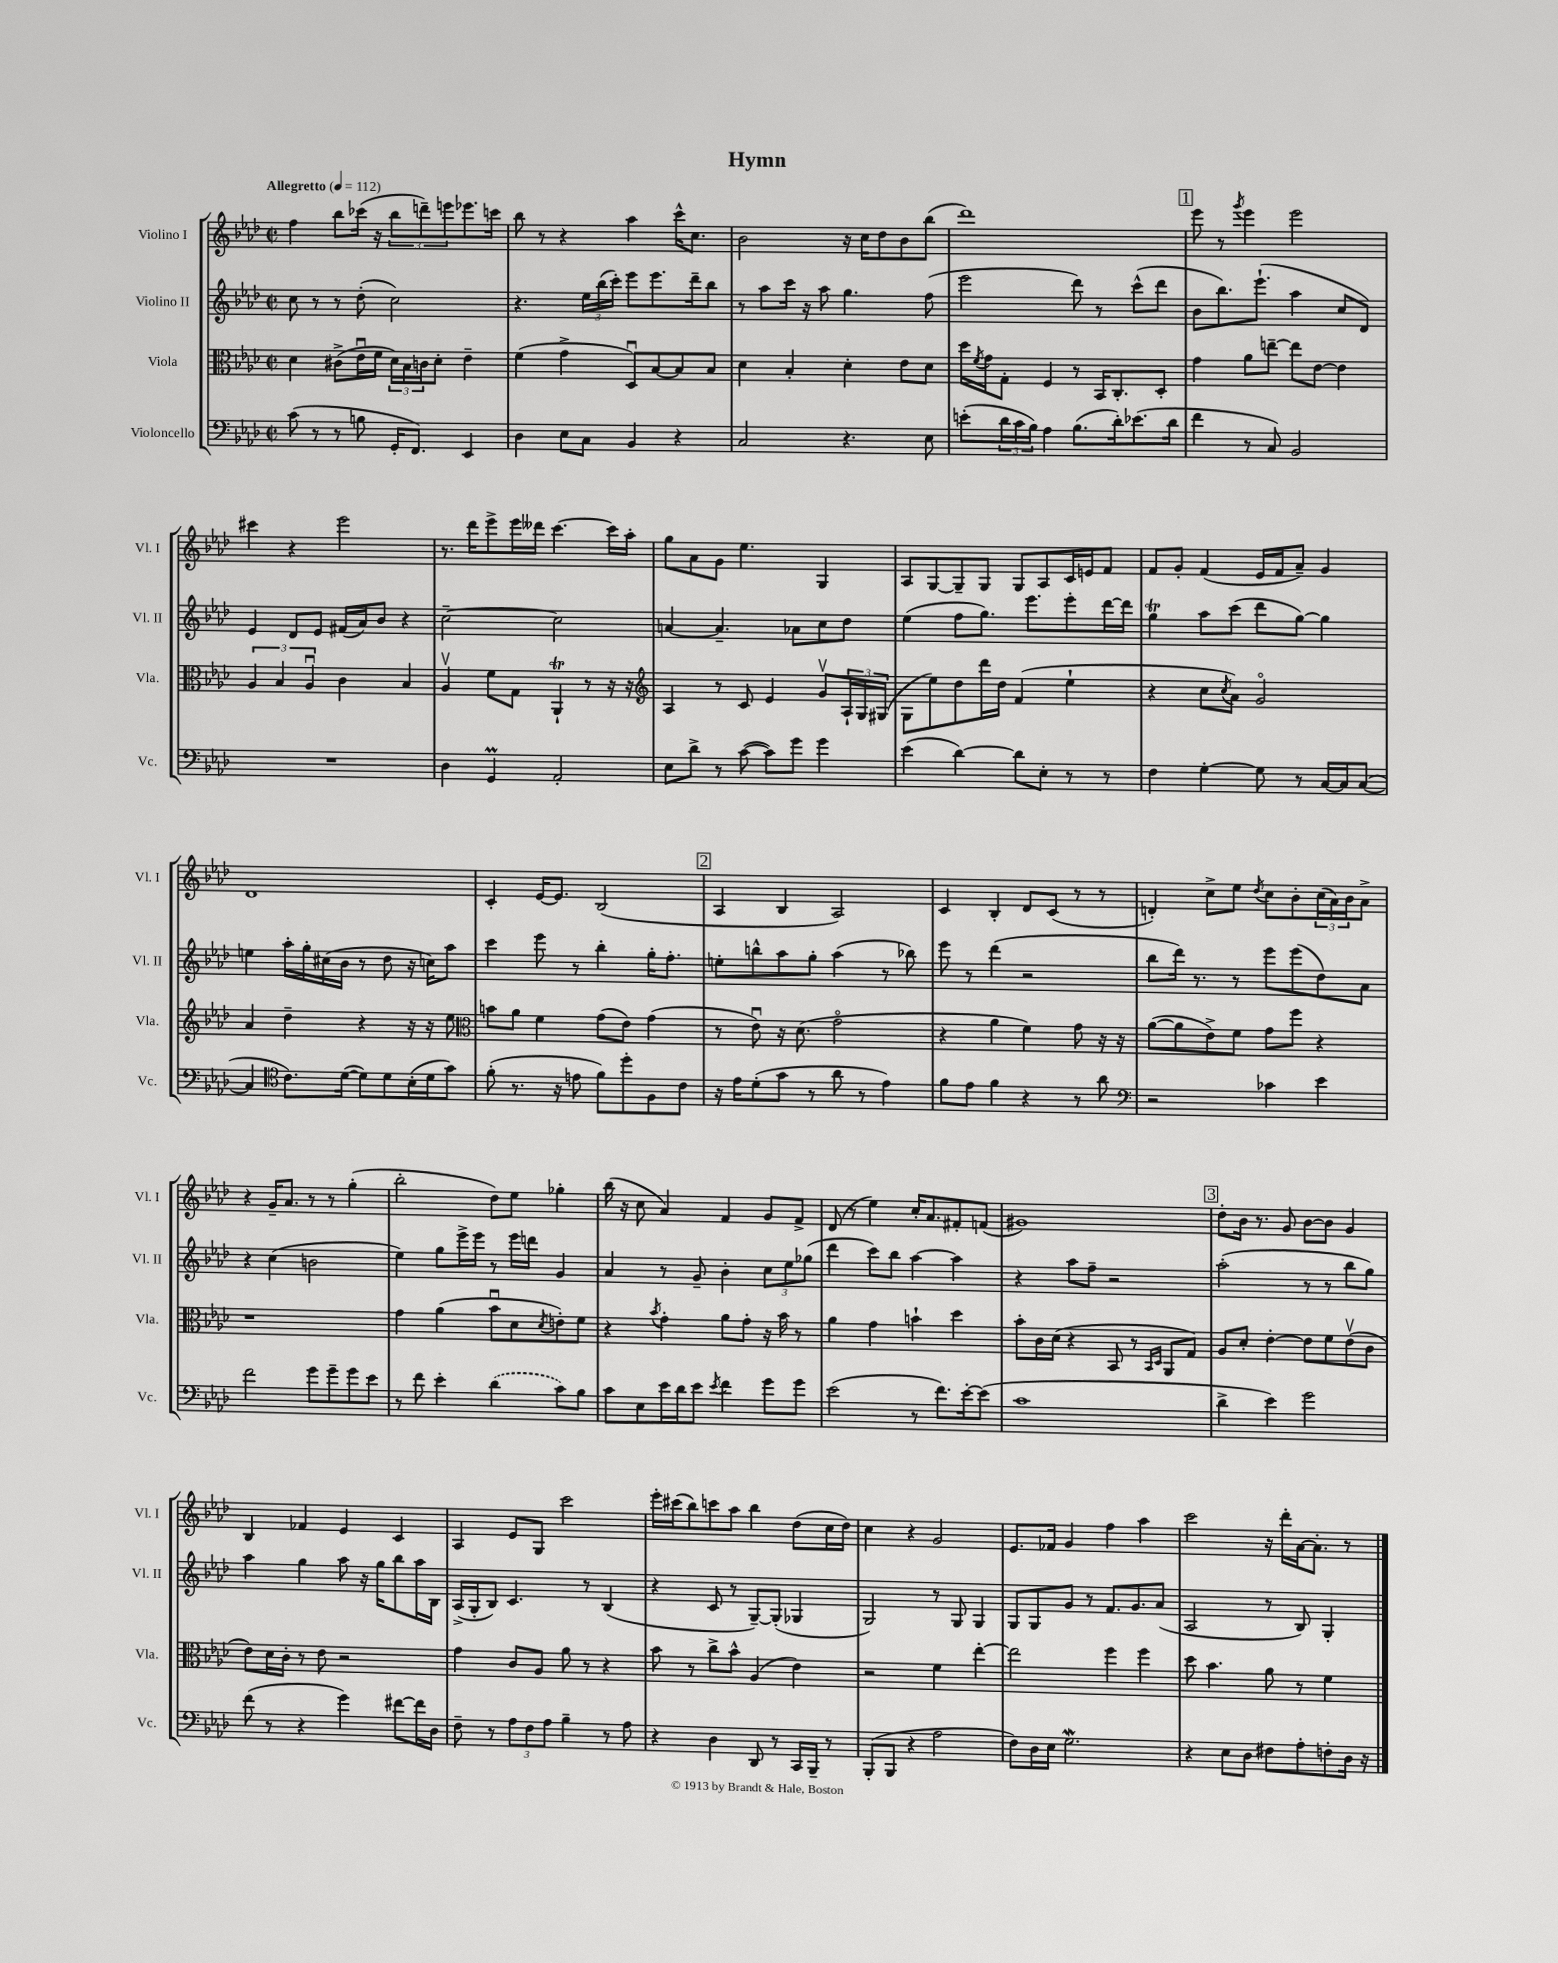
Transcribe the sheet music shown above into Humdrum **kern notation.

**kern	**kern	**kern	**kern
*staff4	*staff3	*staff2	*staff1
*clefF4	*clefC3	*clefG2	*clefG2
*k[b-e-a-d-]	*k[b-e-a-d-]	*k[b-e-a-d-]	*k[b-e-a-d-]
*M2/2	*M2/2	*M2/2	*M2/2
*met(c|)	*met(c|)	*met(c|)	*met(c|)
*MM112	*MM112	*MM112	*MM112
(8c\	4d-\	8cc\	4ff\
8r	.	8r	.
8r	(8c#^\L	8r	8bb-\L
8B\	16e-u\L	(8dd-'\	(16ccc-\Jk
.	16f\JJ	.	16r
16GG'/LK	24d-\LL)	2cc\)	12bb-\L
.	24B-\	.	.
8.FF/J)	.	.	.
.	24c\J	.	12ddd~\)
.	8d-'\J	.	.
.	.	.	12eee\
4EE-/	4e-~\	.	8.eee-\
.	.	.	16ccc\Jk
=	=	=	=
4D-\	(4f\	4.r	8bb-\
.	.	.	8r
8E-\L	4g^\	.	4r
8C\J	.	24ee-\LL	.
.	.	(24bb-\	.
.	.	24ccc'\JJ)	.
4BB-/	8D-u/L)	8eee-\L	4aa-\
.	[8B-/	8.eee-\	.
4r	8B-/]	.	16ccc^^\LK
.	.	16ddd-~\k	8.cc\J
.	8B-/J	8bb-\J	.
=	=	=	=
2C/	4d-\	8r	2b-\
.	.	8aa-\L	.
.	4B-'/	16ccc\Jk	.
.	.	16r	.
.	.	8aa-\	.
4.r	4d-'\	4.gg\	16r
.	.	.	16cc\LK
.	.	.	8dd-\
.	8e-\L	.	8b-\
8E-\	8d-\J	(8ff\	(8bb-\J
=	=	=	=
(8e'\L	16dd-\LL	2eee-\	1ddd-)
.	8qf/	.	.
.	16g\J	.	.
24d-\L	8G'\J	.	.
24c\	.	.	.
24B-\JJ)	.	.	.
4A-\	4F/	.	.
(8.B-\L	8r	8ddd-\)	.
.	16BB-/LK	8r	.
16d-'\k)	8.C'/	.	.
(8.e-\	.	(8ccc^^\L	.
.	8D-'/J	8ddd-\J	.
16d-\Jk	.	.	.
=	=	=	=
4f\	4g\	8b-\L	8eee-\
.	.	8.bb-\)	8r
.	.	.	8qggg/
8r	8a-\L	.	4eee-\
.	.	(8.eee-`\J	.
8C/)	[8ee~\J	.	.
2BB-/	8ee\]L	4aa-\	2eee-\
.	[8e-\J	.	.
.	4e-\]	8cc/L	.
.	.	8d-/J)	.
=	=	=	=
1r	6A-/	4e-/	4ccc#\
.	6B-/	.	.
.	.	8d-/L	4r
.	6A-u/	.	.
.	.	8e-/J	.
.	4c\	(16f#/LL	2eee-\
.	.	16a-/J)	.
.	.	8b-/J	.
.	4B-/	4r	.
=	=	=	=
4D-\	4A-v/	[2cc~\	8.r
.	.	.	16ddd-\LK
4GG/	8f\L	.	8eee-^\
.	8G\J	.	16eee-\L
.	.	.	16ddd--\JJ
2AA-'/	4AA-`/	2cc\]	[4.ccc\
.	8r	.	.
.	16r	.	16ccc\]LL
.	16r	.	16aa-'\JJ
=	=	=	=
*	*clefG2	*	*
8E-\L	4A-/	[4a/	8gg\L
8d-^\J	.	.	8a-\
8r	8r	4.a~/]	8g\J
([8c\	8c/	.	4.ee-\
8c\]L)	4e-/	.	.
8g\J	.	8a-\L	.
4g\	8gv/L	8cc\	4G/
.	24A-`/L	8dd-\J	.
.	24G/	.	.
.	(24G#/JJ	.	.
=	=	=	=
(4e-\	8G\L	(4ee-\	8A-/L
.	8ee-\)	.	[8G/
[4d-\)	8dd-\	8ff\L	8G~/]
.	16ddd-\L	8.gg\J)	8G/J
.	16dd-\JJ	.	.
8d-\]L	(4f/	.	8G/L
.	.	8.eee-\L	.
8E-'\J	.	.	8A-/
8r	4ee-`\	8eee-'\	16c/L
.	.	.	16e/J
8r	.	[16ddd-\L	8f/J
.	.	16ddd-\]JJ	.
=	=	=	=
4F\	4r	4gg\	8f/L
.	.	.	8g'/J
[4G'\	8cc\L	8aa-\L	(4f/
.	8qcc/	.	.
.	8a-\J)	(8ccc\J	.
8G\]	2go/	8ddd-\L	16e-/LL
.	.	.	16f/J
8r	.	[8gg\J)	8a-~/J)
[16C/LL	.	4gg\]	4g/
16C/]J	.	.	.
([8C/J	.	.	.
=	=	=	=
4C/]	4a-/	4ee\	1d-
*clefC4	*	*	*
8.c\L)	4dd-~\	16aa-'\LL	.
.	.	16gg'\	.
.	.	(16cc#\	.
([16d-\Jk	.	16b-\JJ	.
8d-\]L)	4r	8r	.
8d-\	.	8dd-\	.
(16B-'\L	16r	16r	.
16d-\J	16r	16cc\LK)	.
8g\J)	8ee-\	8aa-\J	.
=	=	=	=
*	*clefC3	*	*
(8f'\	8b\L	4ccc\	4c'/
8.r	8a-\J	.	.
.	4f\	8eee-\	[16e-/LK
16r	.	.	8.e-/]J
8e\	.	8r	.
8f\L)	(8g\L	4bb-'\	(2B-/
8dd-'\	8e-\J)	.	.
8F\	(4g\	16gg'\LK	.
.	.	8.ff'\J	.
8c\J	.	.	.
=	=	=	=
16r	8r	8ee'\L	4A-/
16e-\LK	.	.	.
(8d-'\	8e-u\)	8bb^^\	.
8g\J	16r	8aa-\	4B-/
.	(8.d-\	.	.
8r	.	8gg'\J	.
8a-\	2go\	(4aa-\	2A-/)
8r	.	.	.
4e-\)	.	8r	.
.	.	8bb-\)	.
=	=	=	=
8f\L	4r	8eee-\	4c/
8e-\J	.	8r	.
4f\	4a-\	(4ddd-\	4B-'/
4r	4f\)	2r	8d-/L
.	.	.	(8c/J
8r	8g\	.	8r
8a-\	16r	.	8r
.	16r	.	.
=	=	=	=
*clefF4	*	*	*
2r	([8a-\L	8bb-\L	4d'/)
.	8a-\]	16ddd-\Jk)	.
.	.	8.r	.
.	8e-^\)	.	8cc^\L
.	8f\J	8r	8ee-\J
.	.	.	8qdd-/
4c-\	8g\L	8eee-\L	8cc\L
.	8ff\J	(8eee-\	8b-'\
4e-\	4r	8dd-\)	(24cc\L
.	.	.	24a-\)
.	.	.	24b-\J
.	.	8a-\J	8a-^\J
=	=	=	=
2f\	1r	4r	4r
.	.	(4cc\	16g~/LK
.	.	.	8.a-/J
8g\L	.	2b\	8r
8g~\	.	.	8r
8g\	.	.	(4gg'\
8e-\J	.	.	.
=	=	=	=
8r	4g\	4ee-\)	2bb-'\
8f\	.	.	.
4e-'\	(4a-\	8gg\L	.
.	.	16eee-^\L	.
.	.	16eee-\JJ	.
(4d-\	8b-u\L	8r	8dd-\L)
.	8d-\	16eee-\LL	8ee-\J
.	.	16ddd\JJ	.
.	8qd-/	.	.
8c\L)	8e'\)	4g/	4gg-'\
8B-\J	8f\J	.	.
=	=	=	=
8c\L	4r	4a-/	(16bb-\
.	.	.	16r
8E-\	.	.	8cc\
.	8qb-/	.	.
16e-\L	4g'\	8r	4a-/)
16d-\J	.	.	.
8e-\J	.	8g~/	.
8qe-/	.	.	.
4f\	8a-\L	4b-'\	4f/
.	8g'\J	.	.
8g\L	16r	12cc\L	8g/L
.	16b-\	.	.
.	.	12ee-\	.
8g\J	8r	.	8f^/J
.	.	(12gg-\J	.
=	=	=	=
(2e-\	4a-\	4ddd-\	(8d-/
.	.	.	8r
.	4g\	8ccc\L)	4ee-\)
.	.	8bb-\J	.
8r	4b`\	[4aa-\	16cc'/LK
.	.	.	8.a-/
8.f\L)	.	.	.
.	4dd-\	4aa-\]	8f#'/
[16e-'\k	.	.	.
(8e-\]J	.	.	(8f/J
=	=	=	=
1c	8b-'\L	4r	1g#)
.	16c\L	.	.
.	(16d-\JJ	.	.
.	4r	8aa-\L	.
.	.	8ff~\J	.
.	8BB-/	2r	.
.	8r	.	.
.	16qqBB-/LL	.	.
.	16qqD-/JJ	.	.
.	8AA-/L	.	.
.	8G/J)	.	.
=	=	=	=
4d-^\	8A-/L	(2aa-'\	8dd-'\L
.	8d-'/J	.	16b-\Jk
.	.	.	8.r
4e-\)	[4e-'\	.	.
.	.	.	8g/
2g\	8e-\]L	8r	[8b-\L
.	8f\	8r	8b-\]J
.	(8e-v\	8bb-\L	4g/
.	8c\J	8gg\J)	.
=	=	=	=
(8f\	8e-\L)	4aa-\	4B-/
8r	16d-\L	.	.
.	16c'\JJ	.	.
4r	8r	4gg\	4f-/
.	8e-\	.	.
4g\)	2r	8aa-\	4e-/
.	.	16r	.
.	.	16gg\LK	.
[8f#\L	.	8bb-\	4c/
16f#\]L	.	16aa-\L	.
16D-\JJ	.	16B-\JJ	.
=	=	=	=
8F~\	4g\	(16A-^/LL	4A-/
.	.	16G'/J	.
8r	.	8B-/J)	.
12A-\L	8c/L	4.c/	8e-/L
12F\	.	.	.
.	8A-/J	.	8G/J
12A-\J	.	.	.
4B-~\	8a-\	.	2ccc\
.	8r	8r	.
8r	4r	(4B-/	.
8A-\	.	.	.
=	=	=	=
4r	8b-\	4r	16eee-'\LL
.	.	.	(16ccc#\J
.	8r	.	8bb-\)
4D-\	8cc^\L	8c/	8ccc\
.	8b-^^\J	8r	8aa-\J
8DD-/	(4A-/	[8G~/L)	4bb-\
8r	.	(8G'/]J	.
16CC/LL	4e-\)	4G-/	(8dd-\L
16BBB-~/JJ	.	.	.
8r	.	.	16cc\L
.	.	.	16dd-\JJ)
=	=	=	=
(8BBB-'/L	2r	2G/)	4cc\
8BBB-/J	.	.	.
4r	.	.	4r
2A-\	4f\	8r	2g/
.	.	8G/	.
.	[4ee-'\	4G/	.
=	=	=	=
8F\L)	2ee-\]	8G/L	8.e-/L
16D-\L	.	8G/	.
16E-\JJ	.	.	16f-/Jk
2.G\	.	8g/J	4g/
.	.	8r	.
.	4ff\	8.f/L	4ff\
.	.	8.g/	.
.	4ff\	.	4aa-\
.	.	(8a-/J	.
=	=	=	=
4r	8dd-\	2A-/	2ccc\
.	4.b-\	.	.
8E-\L	.	.	.
8D-\J	.	.	.
8F#\L	8a-\	8r	16r
.	.	.	16ddd-'\LL
8A-'\	8r	8B-/)	[16a-\J
.	.	.	8.a-'\]J
8F'\	4f\	4G'/	.
16D-\Jk	.	.	8r
16r	.	.	.
==	==	==	==
*-	*-	*-	*-
